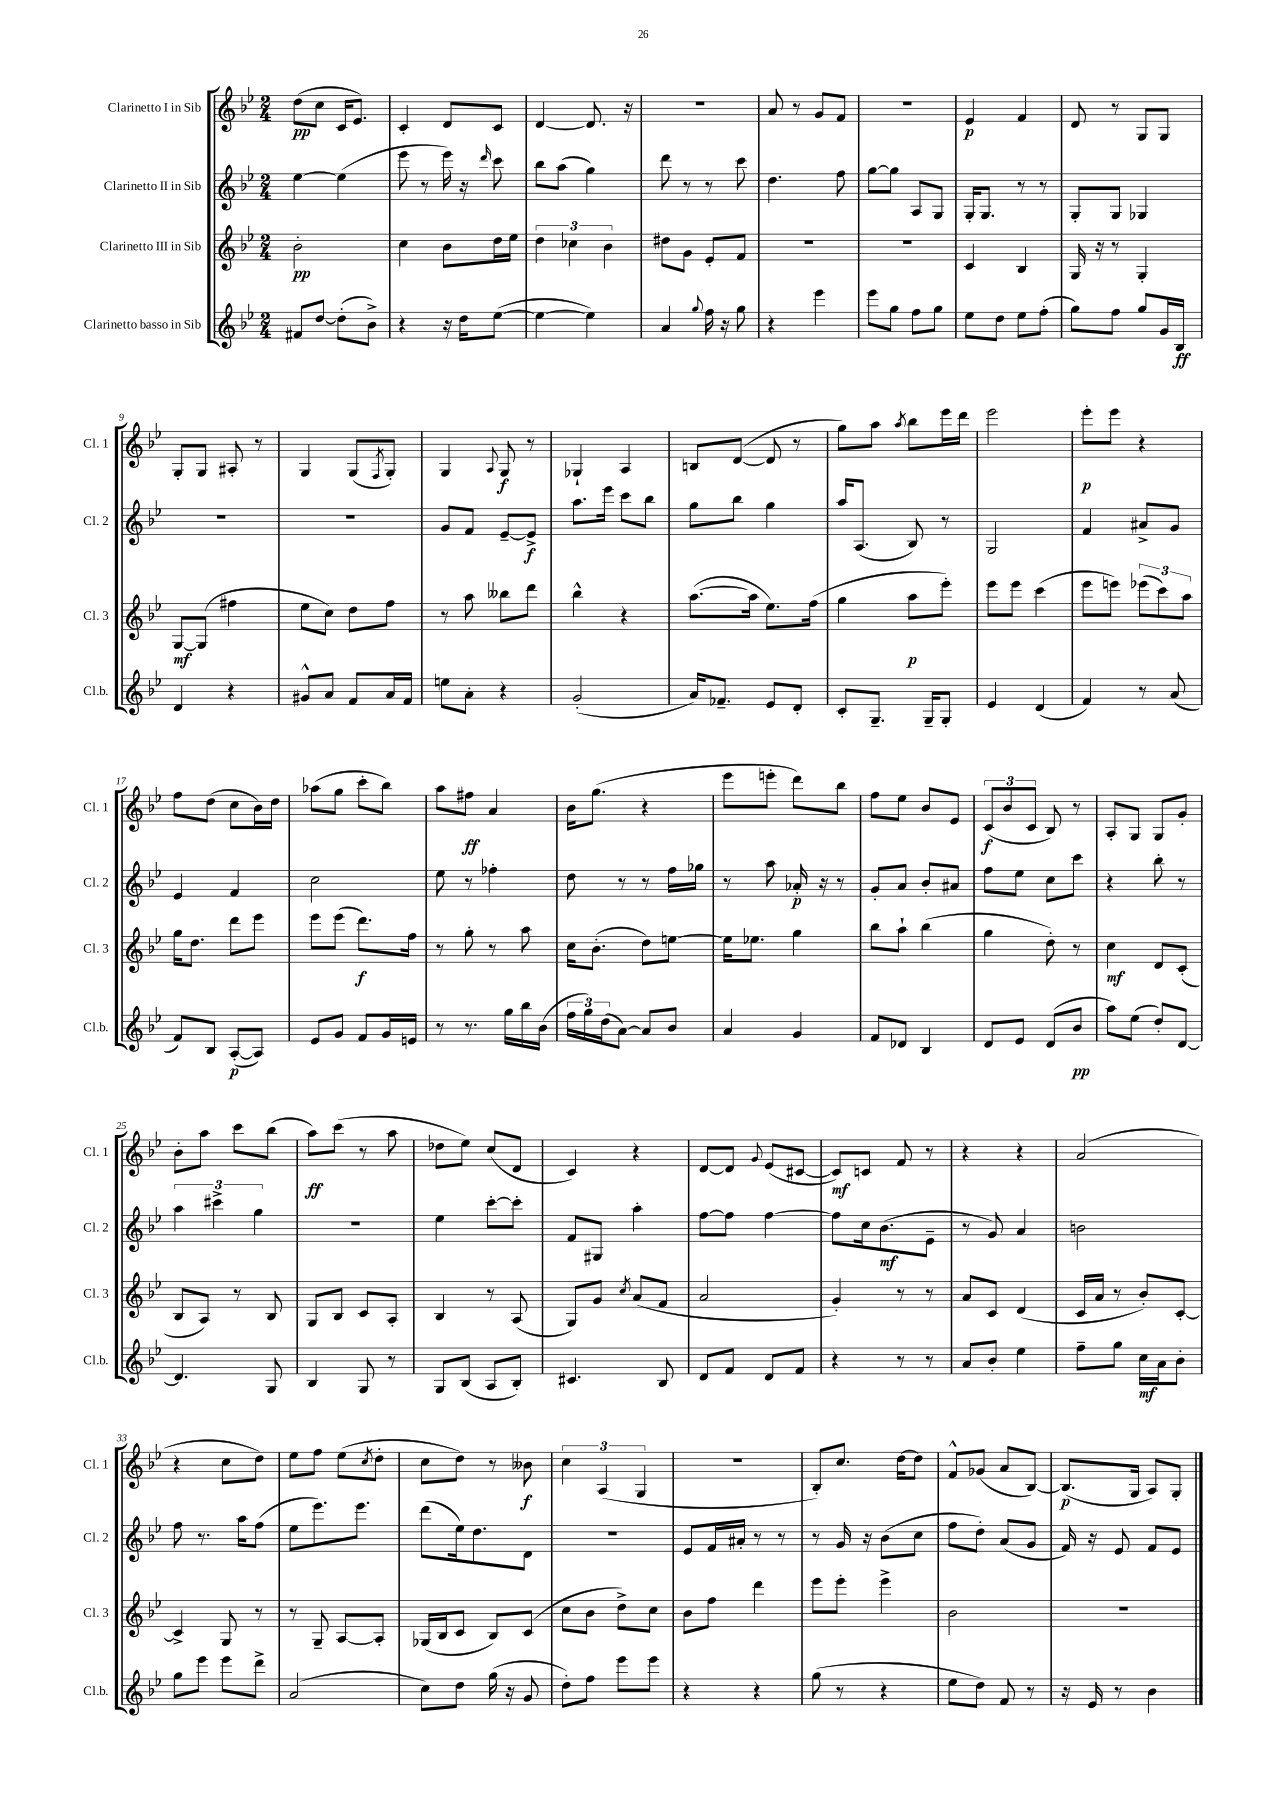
<<
\new StaffGroup <<
\new Staff = "s0" \with { instrumentName = "Clarinetto I in Sib" shortInstrumentName = "Cl. 1" } {
    \clef treble \key bes \major \numericTimeSignature \time 2/4
    d''8\pp( c''8 c'16 ees'8.) |
    c'4-. d'8 c'8 |
    d'4~ d'8. r16 |
    r2 |
    a'8 r8 g'8 f'8 |
    r2 |
    ees'4\p f'4 |
    d'8 r8 g8 g8 |
    g8-. g8 ais8-. r8 |
    g4 g8( \acciaccatura { f8 } g8-.) |
    g4 \appoggiatura { a8 } g8\f r8 |
    ges4-! a4 |
    b8 d'8~( d'8 r8 |
    g''8) a''8 \acciaccatura { a''8 } bes''8 ees'''16 d'''16 |
    ees'''2 |
    ees'''8-.\p ees'''8 r4 |
    f''8 d''8( c''8 bes'16) d''16 |
    aes''8( g''8 c'''8-. bes''8) |
    a''8 fis''8\ff a'4 |
    bes'16 g''8.( r4 |
    ees'''8 e'''8-. d'''8) bes''8 |
    f''8 ees''8 bes'8 ees'8 |
    \tuplet 3/2 { c'8\f( bes'8 c'8 } bes8) r8 |
    a8-. g8 g8 g'8-. |
    bes'8-. a''8 c'''8 bes''8( |
    a''8\ff) c'''8( r8 a''8 |
    des''8 ees''8) c''8( d'8 |
    c'4) r4 |
    d'8~ d'8 \appoggiatura { g'8 } ees'8( cis'8~ |
    cis'8\mf) c'8 f'8 r8 |
    r4 r4 |
    a'2( |
    r4 c''8 d''8) |
    ees''8 f''8 ees''8( \acciaccatura { c''8 } d''8-. |
    c''8 d''8) r8 beses'8\f |
    \tuplet 3/2 { c''4 a4( g4 } |
    R2 |
    bes8-.) c''8. d''16~ d''8 |
    f'8-^ ges'8( a'8 bes8~) |
    bes8.\p( g16 a8) g8-. \bar "|." |
}
\new Staff = "s1" \with { instrumentName = "Clarinetto II in Sib" shortInstrumentName = "Cl. 2" } {
    \clef treble \key bes \major \numericTimeSignature \time 2/4
    ees''4~ ees''4( |
    ees'''8 r8 ees'''16) r16 \grace { d'''16 } c'''8 |
    bes''8 a''8( g''4) |
    d'''8 r8 r8 c'''8 |
    d''4. f''8 |
    g''8~ g''8 a8 g8 |
    g16-. g8. r8 r8 |
    g8-. g8 ges4 |
    R2 |
    R2 |
    g'8 f'8 ees'8~-- ees'8->\f |
    a''8. ees'''16 c'''8 bes''8 |
    g''8 bes''8 g''4 |
    a''16 a8.( bes8) r8 |
    g2 |
    f'4 ais'8-> g'8 |
    ees'4 f'4 |
    c''2 |
    ees''8 r8 fes''4-. |
    d''8 r8 r8 f''16 ges''16 |
    r8 a''8 aes'16-.\p r16 r8 |
    g'8-. a'8 bes'8-. ais'8 |
    f''8 ees''8 c''8 c'''8 |
    r4 bes''8-. r8 |
    \tuplet 3/2 { a''4 cis'''4-> g''4 } |
    r2 |
    ees''4 c'''8~-. c'''8-. |
    f'8 gis8 a''4-. |
    f''8~ f''8 f''4~ |
    f''8 c''16 bes'8.\mf( ees'8-- |
    r8 g'8) a'4 |
    b'2 |
    f''8 r8. a''16 f''8( |
    ees''8 ees'''8.) ees'''8. |
    d'''8( ees''16) d''8. d'8 |
    R2 |
    ees'8 f'16 ais'16-. r8 r8 |
    r8 g'16 r16 bes'8( c''8 |
    f''8 d''8-.) a'8( g'8 |
    f'16) r16 ees'8 f'8 ees'8 \bar "|." |
}
\new Staff = "s2" \with { instrumentName = "Clarinetto III in Sib" shortInstrumentName = "Cl. 3" } {
    \clef treble \key bes \major \numericTimeSignature \time 2/4
    bes'2-.\pp |
    c''4 bes'8 d''16 ees''16 |
    \tuplet 3/2 { d''4 ces''4 bes'4 } |
    dis''8 g'8 ees'8-. f'8 |
    R2 |
    R2 |
    c'4 bes4 |
    g16 r16 r8 g4-. |
    g8~\mf g8( fis''4 |
    ees''8 c''8) d''8 f''8 |
    r8 a''8 beses''8 d'''8 |
    bes''4-^ r4 |
    a''8.~( a''16 ees''8.) f''16( |
    g''4 a''8\p ees'''8-.) |
    ees'''8 ees'''8 c'''4( |
    ees'''8 e'''8) \tuplet 3/2 { ees'''8( c'''8) a''8 } |
    g''16 d''8. d'''8 ees'''8 |
    ees'''8 ees'''8( d'''8.\f) f''16 |
    r8 g''8-. r8 a''8 |
    c''16 bes'8.-.( d''8) e''8~ |
    e''16 ees''8. g''4 |
    bes''8 a''8-! bes''4( |
    g''4 d''8-.) r8 |
    c''4\mf d'8 c'8-.( |
    bes8 a8) r8 bes8 |
    g8 bes8 c'8 a8-. |
    bes4 r8 a8( |
    g8) g'8 \acciaccatura { c''8 } a'8( f'8 |
    a'2 |
    g'4-.) r8 r8 |
    a'8 c'8 d'4( |
    c'16 a'16 r8 bes'8-.) c'8~-. |
    c'4-> g8 r8 |
    r8 g8-- a8~ a8-. |
    ges16( bes16 c'8 bes8) c'8( |
    c''8 bes'8 d''8->) c''8 |
    bes'8 f''8 d'''4 |
    ees'''8 ees'''8-. ees'''4-> |
    bes'2 |
    r2 \bar "|." |
}
\new Staff = "s3" \with { instrumentName = "Clarinetto basso in Sib" shortInstrumentName = "Cl.b." } {
    \clef treble \key bes \major \numericTimeSignature \time 2/4
    fis'8 d''8~ d''8-.( bes'8->) |
    r4 r16 d''16 ees''8~( |
    ees''4~ ees''4) |
    a'4 \appoggiatura { g''8 } f''16 r16 g''8 |
    r4 ees'''4 |
    ees'''8 g''8 f''8 g''8 |
    ees''8 d''8 ees''8 f''8-.( |
    g''8) f''8 g''8 g'16 bes16\ff |
    d'4 r4 |
    gis'8-^ a'8 f'8 a'16 f'16 |
    e''8 a'8-. r4 |
    g'2-.( |
    a'16) fes'8.-- ees'8 d'8-. |
    c'8-. g8.-- g16-- g8-. |
    ees'4 d'4( |
    f'4) r8 a'8( |
    f'8) bes8 a8~-.\p( a8) |
    ees'8 g'8 f'8 g'16 e'16 |
    r8 r8. g''16 bes''16 bes'16( |
    \tuplet 3/2 { f''16 g''16) d''16( } a'8~) a'8 bes'8 |
    a'4 g'4 |
    f'8 des'8 bes4 |
    d'8 ees'8 d'8( bes'8\pp |
    a''8) ees''8( d''8-.) d'8~ |
    d'4. g8 |
    bes4 g8 r8 |
    g8 bes8( a8 bes8-.) |
    cis'4. bes8 |
    d'8 f'8 d'8 f'8 |
    r4 r8 r8 |
    a'8 bes'8-. ees''4 |
    f''8-- g''8 c''16\mf a'16 bes'8-. |
    g''8 ees'''8 ees'''8 d'''8-> |
    a'2( |
    c''8) d''8 g''16( r16 g'8 |
    d''8-.) f''8 ees'''8 ees'''8 |
    r4 r4 |
    g''8( r8 r4 |
    ees''8 d''8) f'8 r8 |
    r16 ees'16 r8 bes'4 \bar "|." |
}
>>
>>
